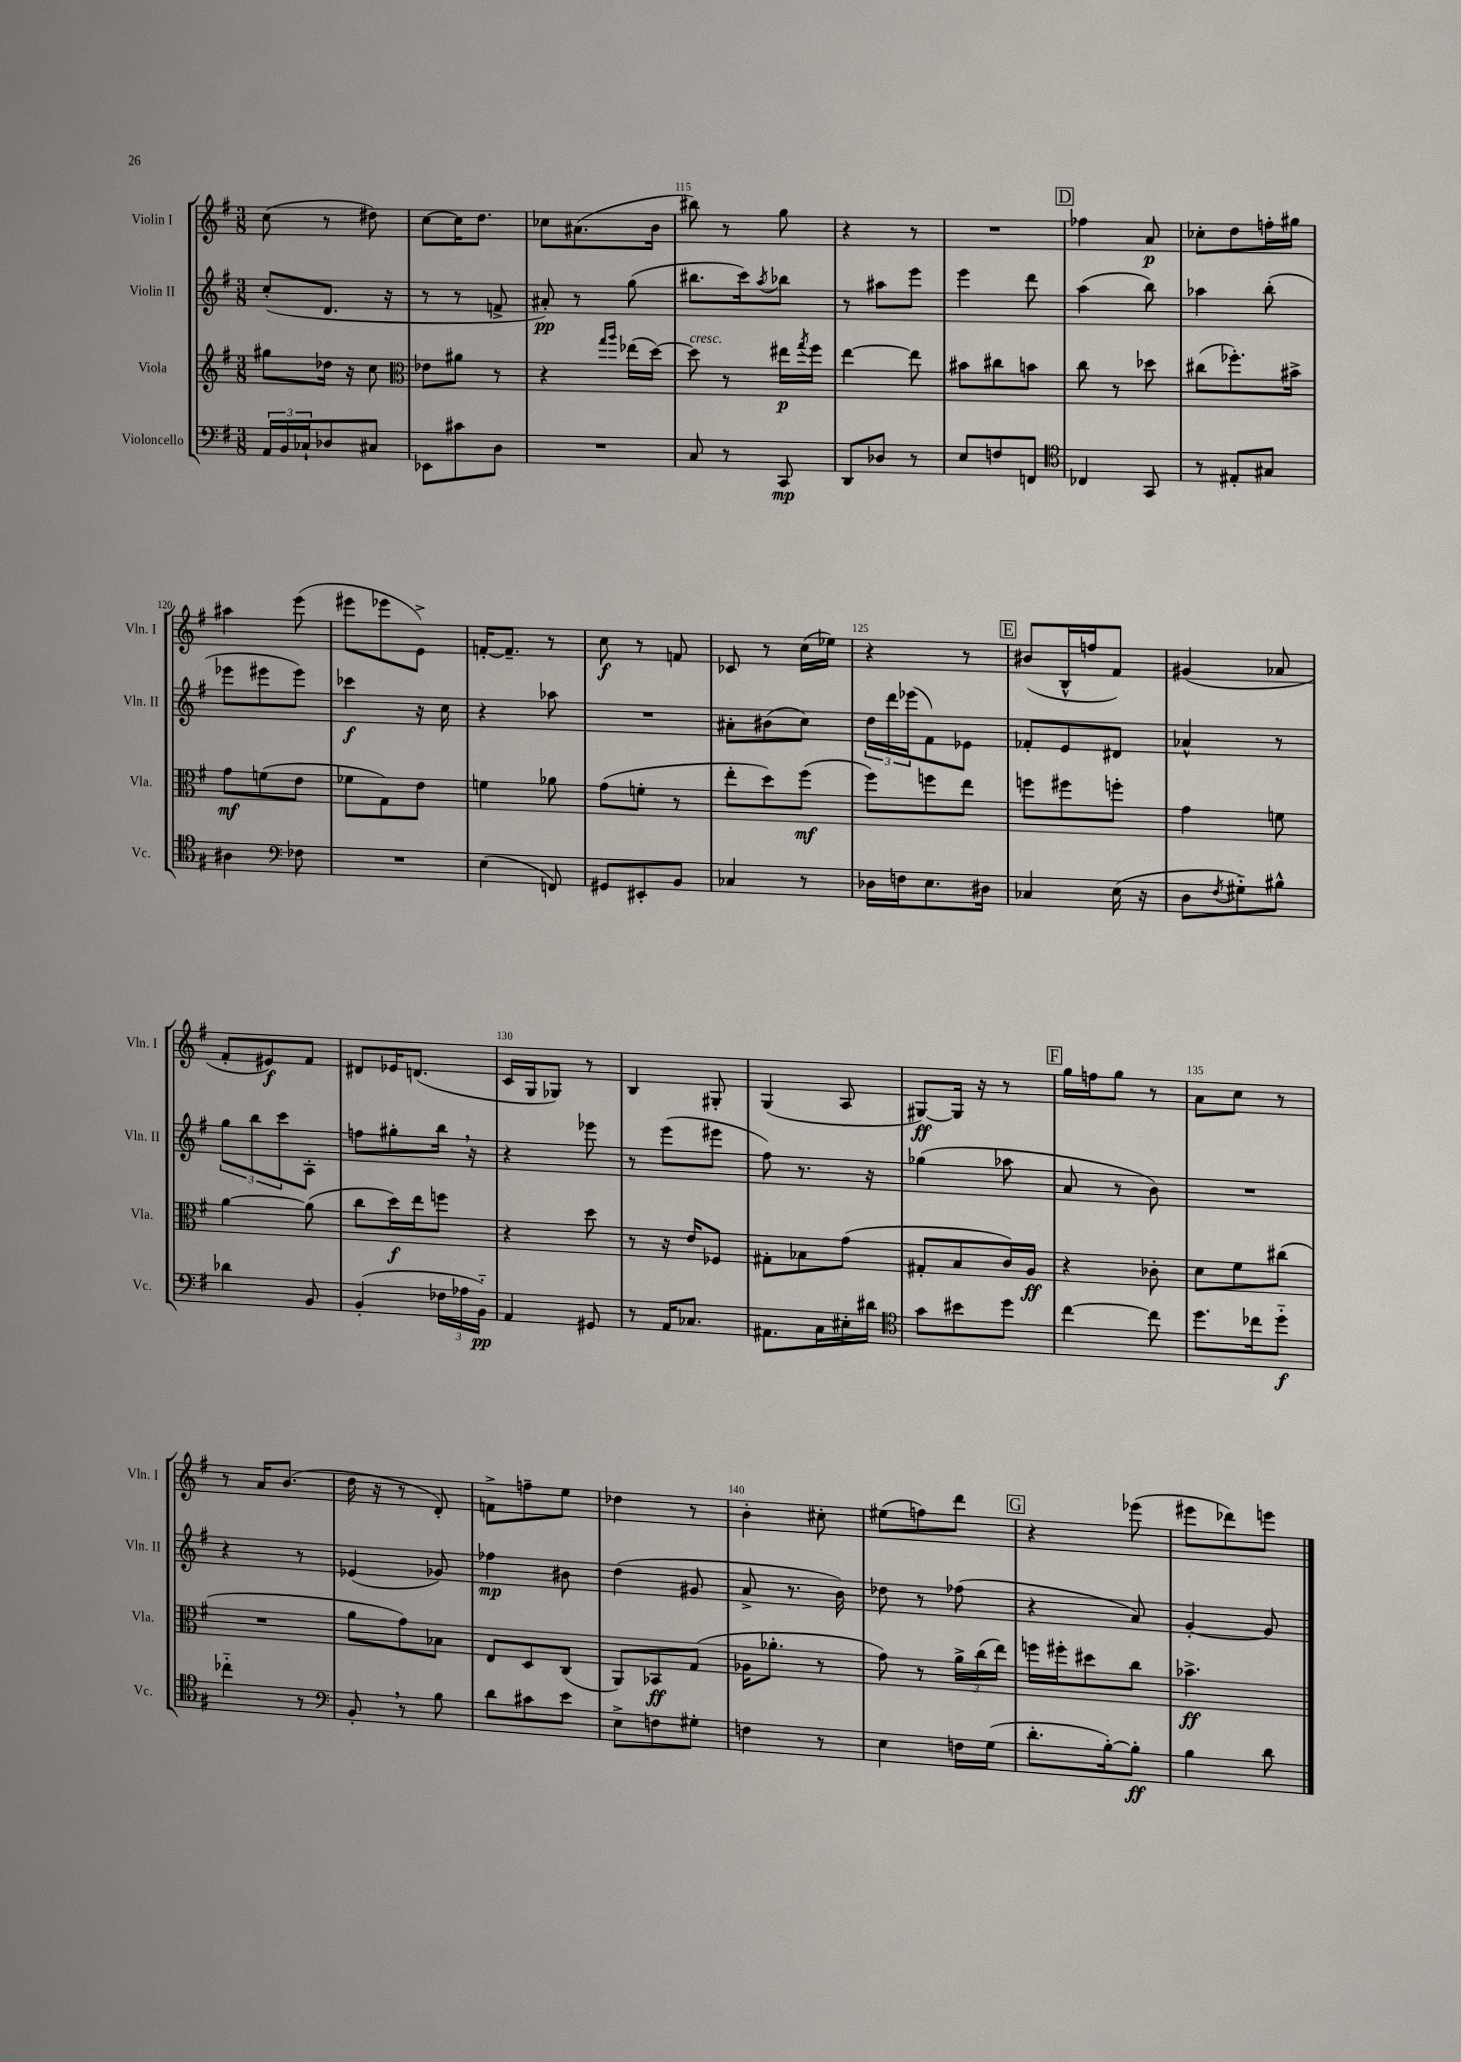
<<
\new StaffGroup <<
\new Staff = "s0" \with { instrumentName = "Violin I" shortInstrumentName = "Vln. I" } {
    \clef treble \key g \major \numericTimeSignature \time 3/8
    c''8( r8 dis''8) |
    c''8~ c''16 d''8. |
    ces''8 ais'8.( b'16 |
    bis''8) r8 g''8 |
    r4 r8 |
    R4. |
    \mark \markup { \box "D" } fes''4 a'8\p |
    ces''8-. d''8 f''16-. gis''16 |
    ais''4 e'''8( |
    eis'''8 ees'''8 e'8->) |
    f'16~-. f'8.-- r8 |
    c''8\f r8 f'8 |
    ces'8 r8 c''16( ees''16) |
    r4 r8 |
    \mark \markup { \box "E" } bis'8( b16-^ f''16 fis'8) |
    gis'4( aes'8 |
    fis'8-. eis'8\f) fis'8 |
    dis'8 ees'16 d'8.( |
    c'16 g16 ges8) r8 |
    b4 gis8-. |
    g4( a8 |
    gis8~\ff) gis16 r16 r8 |
    \mark \markup { \box "F" } g''16 f''16 g''8 r8 |
    a'8 c''8 r8 |
    r8 a'16 b'8.( |
    d''16 r16 r8 d'8-.) |
    f'8-> f''8-- e''8 |
    des''4 r8 |
    b'4-. cis''8-. |
    eis''8( f''8) d'''8 |
    \mark \markup { \box "G" } r4 ees'''8( |
    eis'''8 des'''8) e'''8 \bar "|." |
}
\new Staff = "s1" \with { instrumentName = "Violin II" shortInstrumentName = "Vln. II" } {
    \clef treble \key g \major \numericTimeSignature \time 3/8
    c''8-.( d'8. r16 |
    r8 r8 f'8-> |
    ais'8-.\pp) r8 g''8( |
    bis''8. c'''16) \acciaccatura { a''8 } bes''8 |
    r8 ais''8 e'''8 |
    e'''4 d'''8 |
    \mark \markup { \box "D" } a''4( b''8) |
    aes''4 b''8-.( |
    ees'''8 eis'''8 eis'''8) |
    ces'''4\f r16 c''16 |
    r4 aes''8 |
    R4. |
    ais'8-. bis'8( c''8) |
    \tuplet 3/2 { d''16 d'''16 ees'''16( } fis'8) ees'8 |
    \mark \markup { \box "E" } fes'8-. e'8 dis'8 |
    aes'4-^ r8 |
    \tuplet 3/2 { g''8 b''8 c'''8 } a8-. |
    f''8 gis''8-. b''16 \breathe r16 |
    r4 ees'''8 |
    r8 e'''8( eis'''8 |
    fis''8) r8. r16 |
    ges''4( aes''8 |
    \mark \markup { \box "F" } a'8 r8 b'8) |
    R4. |
    r4 r8 |
    ees'4( ges'8) |
    fes''4\mp bis'8 |
    d''4( gis'8 |
    a'8-> r8. b'16) |
    des''8 r8 fes''8( |
    \mark \markup { \box "G" } r4 a'8) |
    g'4~-. g'8 \bar "|." |
}
\new Staff = "s2" \with { instrumentName = "Viola" shortInstrumentName = "Vla." } {
    \clef treble \key g \major \numericTimeSignature \time 3/8
    gis''8 des''16 r16 c''8 |
    \clef alto ees'8 ais'8 r8 |
    r4 \grace { g''16 a''16 } ees''16( d''16~) |
    d''8^\markup { \italic "cresc." } r8 eis''16\p \acciaccatura { g''8 } fis''16 |
    e''4~ e''8 |
    bis'8 cis''8 b'8 |
    \mark \markup { \box "D" } c''8 r8 des''8 |
    cis''8( fes''8.-.) bis'16-> |
    g'8\mf f'8( e'8 |
    fes'8 g8) e'8 |
    f'4 aes'8 |
    g'8( f'8-. r8 |
    e''8-. d''8) fis''8\mf( |
    fis''8) f''8 e''8 |
    \mark \markup { \box "E" } f''8 fis''8 f''8-. |
    g'4 f'8 |
    a'4~ a'8( |
    c''8 d''16\f) e''16 f''8 |
    r4 d''8 |
    r8 r16 e'16 fes8 |
    gis8-. bes8 g'8( |
    gis8-. b8 c'16) a16\ff |
    \mark \markup { \box "F" } r4 ces'8-. |
    d'8 fis'8 cis''8( |
    R4. |
    a'8 g'8) bes8 |
    e8 d8 c8( |
    a,8) bes,8\ff g8( |
    aes16 aes'8.-. r8 |
    g'8) r8 \tuplet 3/2 { a'16-> c''16( e''16) } |
    \mark \markup { \box "G" } f''16 fis''16-. dis''8 c''8 |
    bes'4.->\ff \bar "|." |
}
\new Staff = "s3" \with { instrumentName = "Violoncello" shortInstrumentName = "Vc." } {
    \clef bass \key g \major \numericTimeSignature \time 3/8
    \tuplet 3/2 { a,16 b,16 ces16-! } des8 cis8 |
    ees,8 cis'8 d8 |
    R4. |
    c8 r8 c,8\mp |
    d,8 des8 r8 |
    e8 f8 f,8 |
    \mark \markup { \box "D" } \clef tenor ces4 g,8 |
    r8 eis8-. gis8 |
    ais4 \clef bass fes8 |
    R4. |
    e4( f,8) |
    gis,8 eis,8-. b,8 |
    ces4 r8 |
    des16 f16 e8. dis16 |
    \mark \markup { \box "E" } ces4 e16( r16 |
    d8 \acciaccatura { fis8 } gis8-_) bis8-^ |
    des'4 b,8 |
    b,4-.( \tuplet 3/2 { fes16 aes16 b,16-_\pp) } |
    a,4 gis,8 |
    r8 a,16 ces8. |
    ais,8. c16 eis16-. dis'16 |
    \clef tenor g'8 bis'8 d''8 |
    \mark \markup { \box "F" } c''4~ c''8 |
    d''8. ces''16 d''8-_\f |
    ces''4-_ r8 |
    \clef bass b,8-. \breathe r8 b8 |
    d'8 cis'8 e'8 |
    e8-> f8 gis8-. |
    f4 r8 |
    e4 f16 g16( |
    \mark \markup { \box "G" } d'8.-. b16~-.) b8-.\ff |
    b4 d'8 \bar "|." |
}
>>
>>
\layout { \context { \Score currentBarNumber = #112 \override BarNumber.break-visibility = ##(#f #t #t) barNumberVisibility = #(every-nth-bar-number-visible 5) } }
